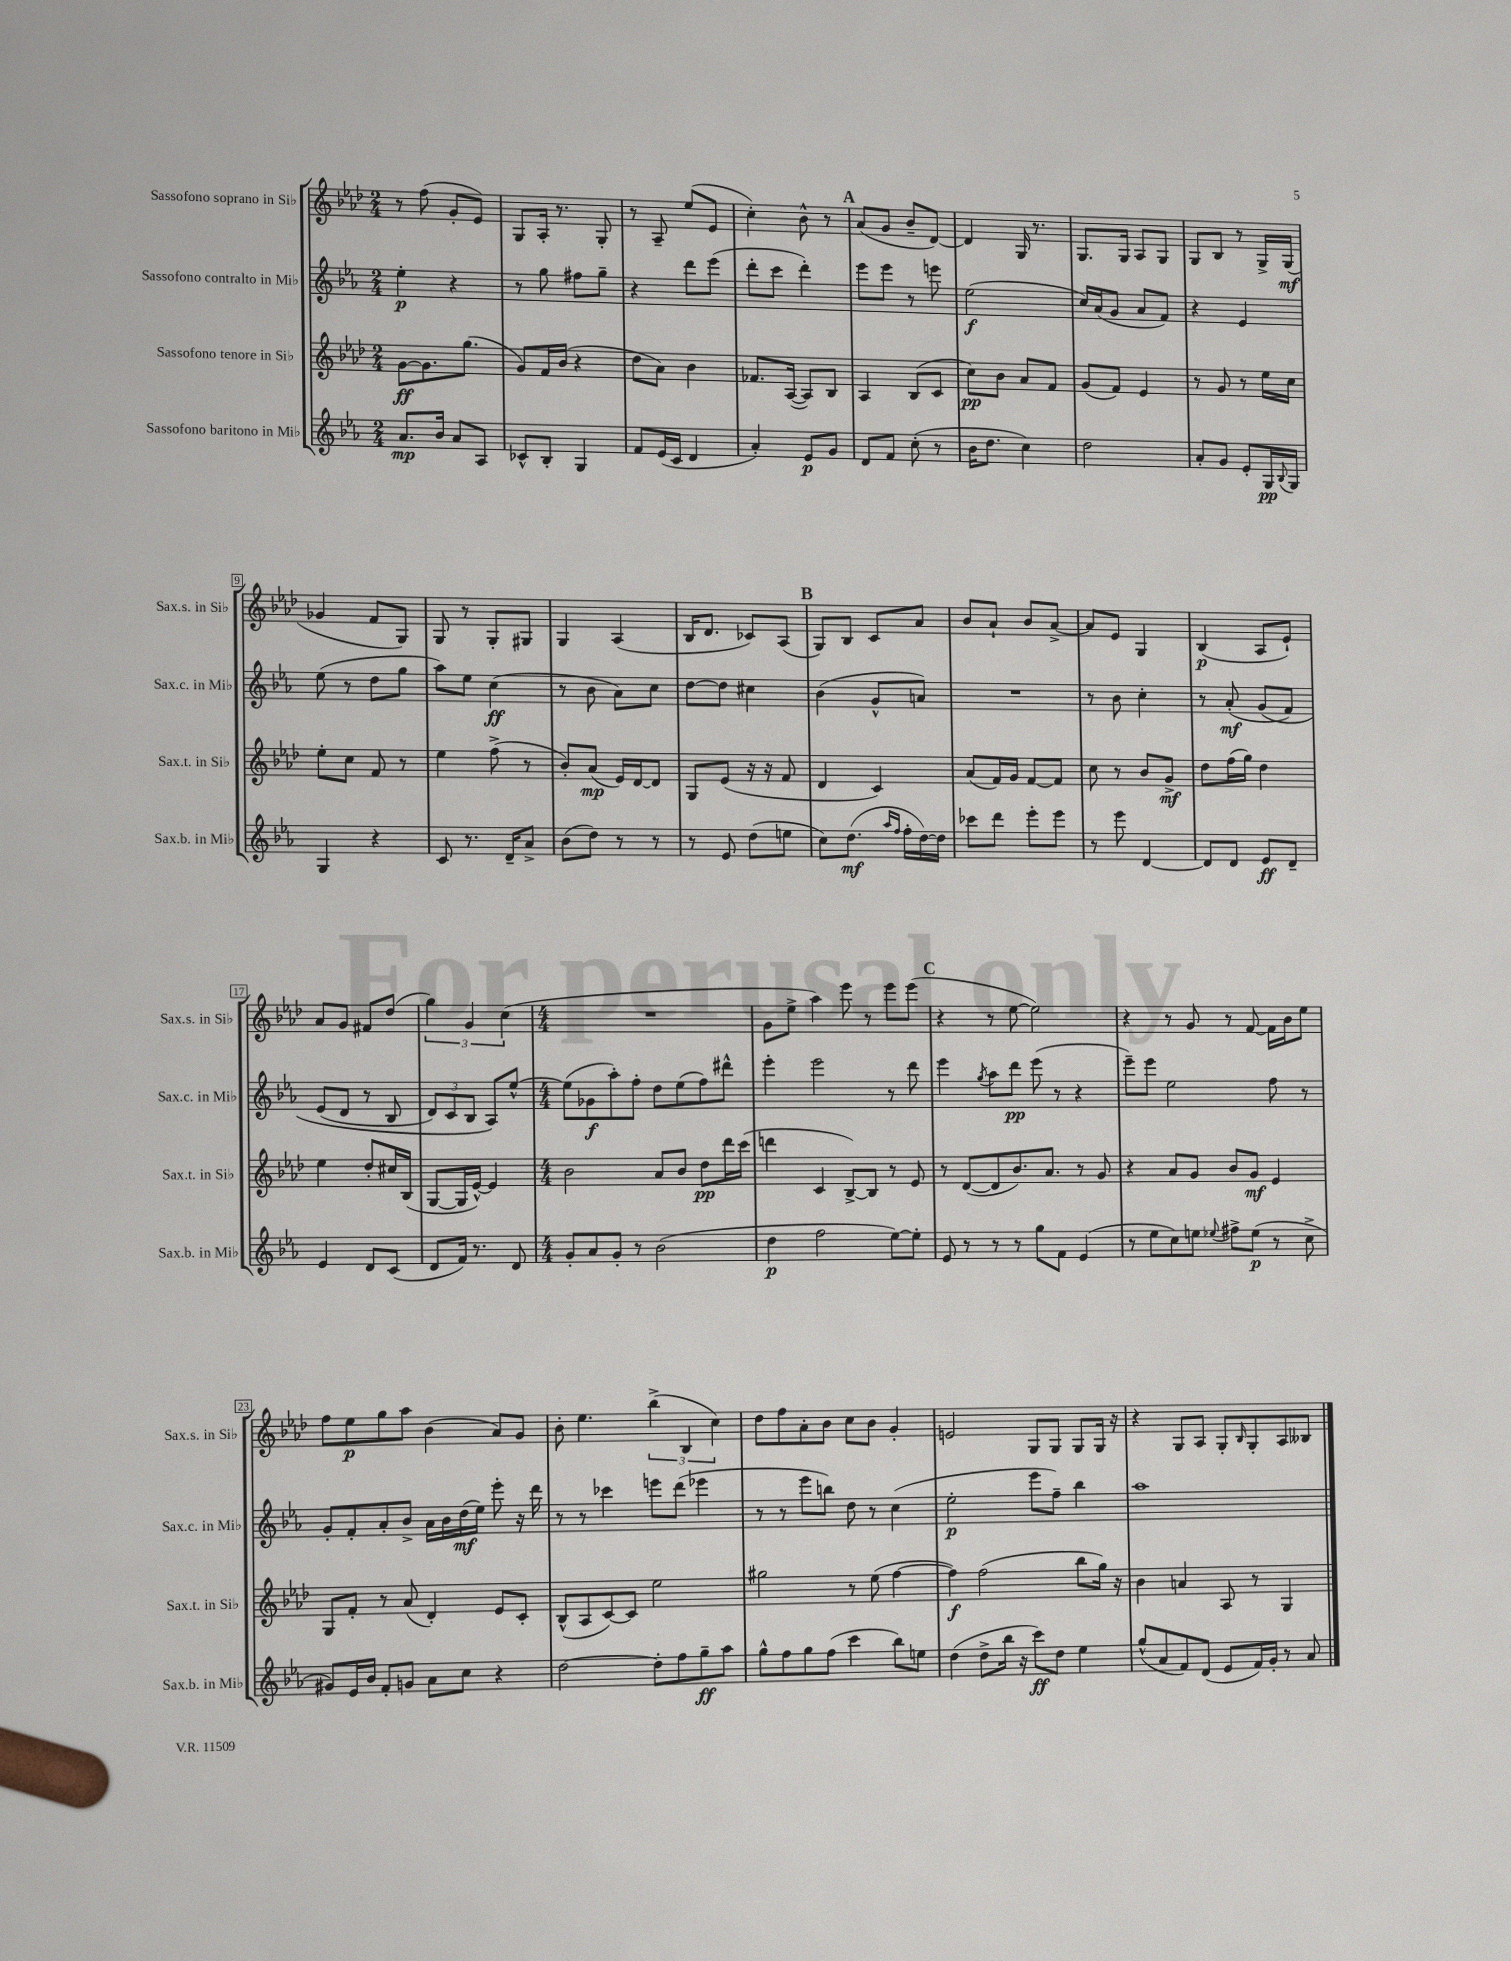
<<
\new StaffGroup <<
\new Staff = "s0" \with { instrumentName = "Sassofono soprano in Sib" shortInstrumentName = "Sax.s. in Sib" } {
    \clef treble \key aes \major \numericTimeSignature \time 2/4
    r8 f''8( g'8-. ees'8) |
    g8 aes16-. r8. g8-. |
    r8 aes8-- ees''8( ees'8 |
    c''4-.) bes'8-^ r8 |
    \mark \markup { \bold "A" } aes'8( g'8 bes'8-- des'8~) |
    des'4 g16 r8. |
    g8. g16 aes8 g8 |
    g8 bes8 r8 g16-> g16\mf( |
    ges'4 f'8 g8) |
    g8 r8 g8-. gis8 |
    g4 aes4( |
    bes16 des'8. ces'8) aes8( |
    \mark \markup { \bold "B" } g8) bes8 c'8 aes'8 |
    bes'8 aes'8-! bes'8 aes'8~-> |
    aes'8 ees'8 g4 |
    bes4\p( aes8 ees'8-!) |
    aes'8 g'8 fis'8 des''8( |
    \tuplet 3/2 { g''4) g'4 c''4( } |
    \numericTimeSignature \time 4/4 R1 |
    g'8 ees''8-> aes''4) ees'''8 r8 ees'''8 ees'''8( |
    \mark \markup { \bold "C" } r4 r8 ees''8~ ees''2) |
    r4 r8 g'8 r8 f'8~ f'16 bes'16 ees''8 |
    f''8 ees''8\p g''8 aes''8 bes'4( aes'8) g'8 |
    bes'8-. ees''4. \tuplet 3/2 { bes''4->( bes4 c''4) } |
    des''8 f''8 aes'8-. bes'8 c''8 bes'8 g'4-. |
    e'2 g8 g8 g8 g16 r16 |
    r4 g8 aes8 g8-. \grace { bes16 } g8-. aes8 beses8 \bar "|." |
}
\new Staff = "s1" \with { instrumentName = "Sassofono contralto in Mib" shortInstrumentName = "Sax.c. in Mib" } {
    \clef treble \key ees \major \numericTimeSignature \time 2/4
    ees''4-.\p r4 |
    r8 g''8 fis''8 g''8-- |
    r4 d'''8 ees'''8( |
    d'''8-. c'''8 d'''4-.) |
    \mark \markup { \bold "A" } ees'''8 ees'''8 r8 e'''8 |
    ees''2\f( |
    c''16) aes'16( g'8 aes'8 f'8) |
    r4 ees'4 |
    ees''8( r8 d''8 g''8 |
    aes''8) ees''8 c''4\ff( |
    r8 bes'8 aes'8) c''8 |
    d''8~ d''8 cis''4 |
    \mark \markup { \bold "B" } bes'4( g'8-^ a'8) |
    R2 |
    r8 bes'8 c''4-. |
    r8 aes'8-.\mf( g'8\( f'8) |
    ees'8( d'8 r8 bes8 |
    \tuplet 3/2 { d'8) c'8 bes8 } aes8\) ees''8~-^ |
    \numericTimeSignature \time 4/4 ees''8( ges'8\f aes''8-.) f''8-. d''8 ees''8( f''8) dis'''8-^ |
    ees'''4-. ees'''2 r8 d'''8 |
    \mark \markup { \bold "C" } ees'''4 \acciaccatura { g''8 } aes''8 d'''8\pp ees'''8( r8 r4 |
    ees'''8--) ees'''8 ees''2 f''8 r8 |
    g'8-. f'8-. aes'8-. bes'8-> aes'16 bes'16 d''16\mf( ees''16) ees'''8-. r16 d'''16 |
    r8 r8 ces'''4 e'''8 d'''8( ees'''4 |
    r8 r8 ees'''8 b''8) d''8 r8 c''4( |
    ees''2-.\p ees'''8 f''8--) bes''4 |
    aes''1 \bar "|." |
}
\new Staff = "s2" \with { instrumentName = "Sassofono tenore in Sib" shortInstrumentName = "Sax.t. in Sib" } {
    \clef treble \key aes \major \numericTimeSignature \time 2/4
    g'8~\ff g'8. g''8.( |
    g'8) f'16 bes'16( r4 |
    des''8 aes'8) bes'4 |
    fes'8. aes16~( aes8) bes8 |
    \mark \markup { \bold "A" } aes4 bes8( c'8 |
    c''8\pp) bes'8 aes'8 f'8 |
    g'8( f'8) ees'4 |
    r8 g'8 r8 ees''16 c''16 |
    ees''8-. c''8 f'8 r8 |
    ees''4 f''8->( r8 |
    bes'8-.) aes'8\mp( ees'16) des'16~ des'8 |
    g8 ees'8( r16 r16 f'8 |
    \mark \markup { \bold "B" } des'4 c'4) |
    aes'8( f'16) g'16 f'8~ f'8 |
    c''8 r8 bes'8 g'8->\mf |
    des''8 f''16( g''16) des''4 |
    ees''4 des''8-. cis''16 bes16( |
    g8~ g16 ees'16~-^) ees'4 |
    \numericTimeSignature \time 4/4 bes'2 aes'8 bes'8 des''8\pp des'''16 c'''16( |
    d'''4 c'4 bes8~->) bes8 r8 ees'8 |
    \mark \markup { \bold "C" } r8 des'8~( des'8 bes'8.) aes'8. r8 g'8 |
    r4 aes'8 g'8 bes'8 g'8\mf ees'4 |
    g8 f'8-. r8 aes'8( des'4-.) ees'8 c'8-. |
    bes8-^( aes8 c'8~) c'8 ees''2 |
    gis''2 r8 ees''8( f''4~ |
    f''4\f) f''2( bes''8 g''16) r16 |
    bes'4 a'4 aes8 r8 g4 \bar "|." |
}
\new Staff = "s3" \with { instrumentName = "Sassofono baritono in Mib" shortInstrumentName = "Sax.b. in Mib" } {
    \clef treble \key ees \major \numericTimeSignature \time 2/4
    aes'8.\mp bes'16 aes'8 aes8 |
    ces'8-^ bes8-. g4 |
    f'8 ees'16( c'16 d'4 |
    aes'4-.) ees'8\p g'8 |
    \mark \markup { \bold "A" } d'8 f'8 c''8-.( r8 |
    bes'16 d''8. c''4) |
    d''2 |
    aes'8-. g'8 ees'8-. g16\pp \appoggiatura { bes8 } g16 |
    g4 r4 |
    c'8 r8. d'16-- aes'8-> |
    bes'8( d''8) r8 r8 |
    r8 ees'8 d''8( e''8 |
    \mark \markup { \bold "B" } c''8) d''8.\mf( \grace { aes''16 f''16 } f''16-. d''16~) d''16 |
    ces'''8 d'''8 ees'''8-. ees'''8 |
    r8 ees'''8 d'4~ |
    d'8 d'8 ees'8\ff d'8-- |
    ees'4 d'8 c'8( |
    d'8 f'16) r8. d'8 |
    \numericTimeSignature \time 4/4 g'8-. aes'8 g'8-. r8 bes'2( |
    d''4\p f''2 ees''8~) ees''8-. |
    \mark \markup { \bold "C" } ees'8 r8 r8 r8 g''8 f'8 ees'4( |
    r8 ees''8 c''8) e''8 \appoggiatura { ees''8 } fis''8-> ees''8\p( r8 c''8-> |
    gis'8) ees'16 bes'16 f'8-. g'8 aes'8 c''8 r4 |
    d''2~ d''8-. f''8 g''8--\ff aes''8 |
    g''8-^ f''8 g''8 f''8( c'''4 bes''8) e''8 |
    d''4( d''8-> bes''16 r16 c'''8\ff) d''8 ees''4 |
    g''8-^( aes'8 f'8) d'8( ees'8 f'16) g'16-. r8 aes'8 \bar "|." |
}
>>
>>
\layout { \context { \Score \override BarNumber.stencil = #(make-stencil-boxer 0.1 0.3 ly:text-interface::print) } }
